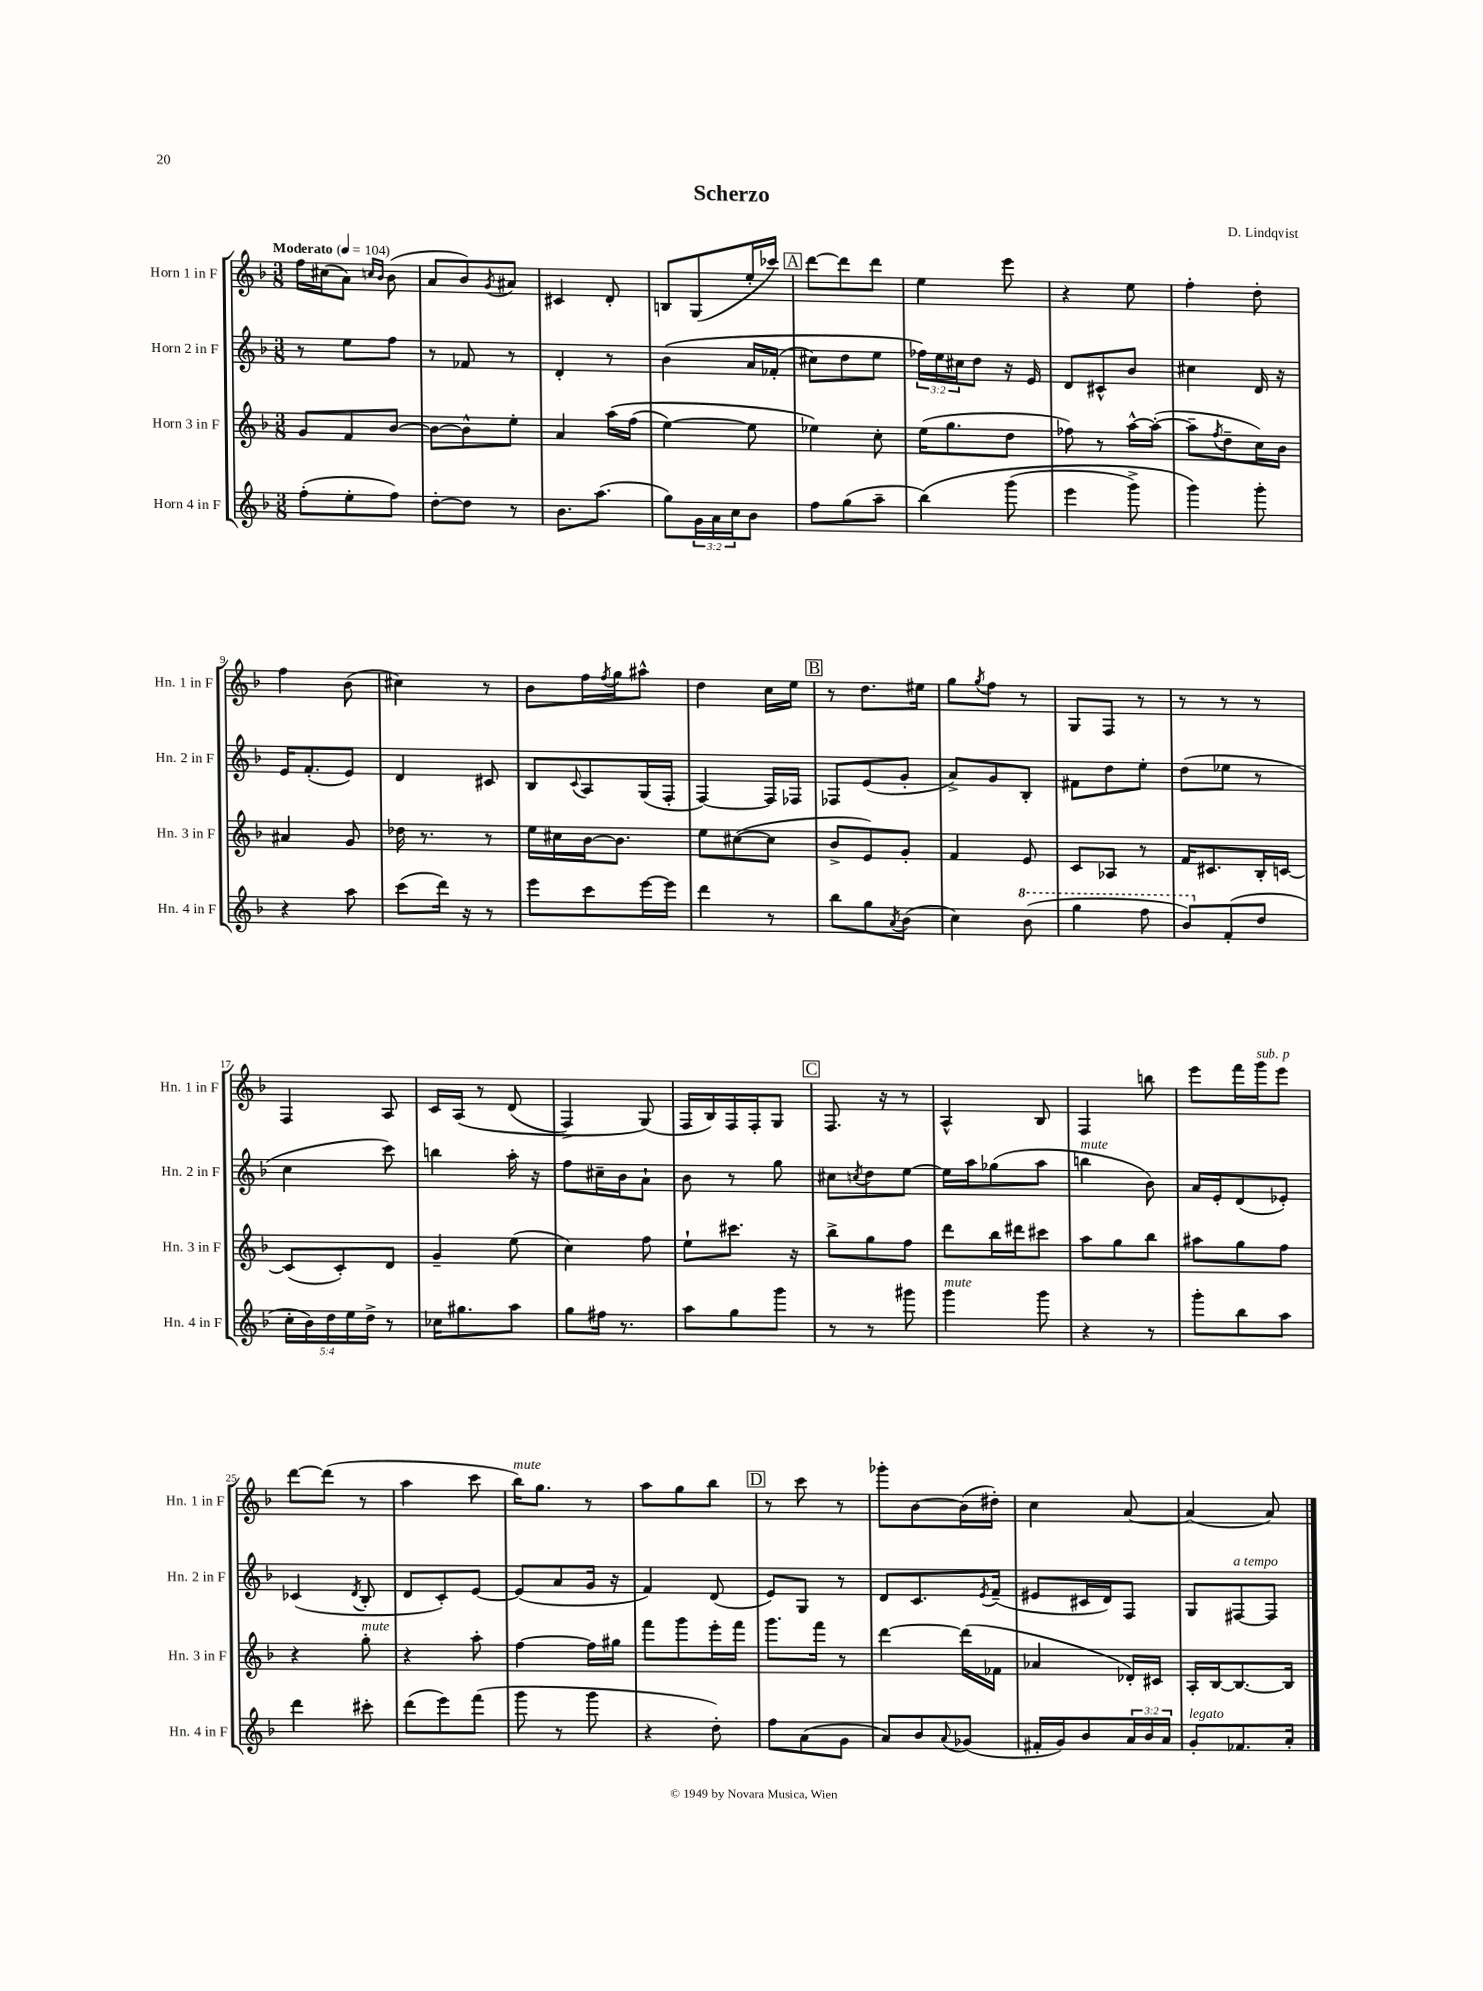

**kern	**kern	**kern	**kern
*staff4	*staff3	*staff2	*staff1
*clefG2	*clefG2	*clefG2	*clefG2
*k[b-]	*k[b-]	*k[b-]	*k[b-]
*M3/8	*M3/8	*M3/8	*M3/8
*MM104	*MM104	*MM104	*MM104
(8ff'	8g	8r	16ff
.	.	.	(16cc#
8ee'	8f	8ee	8a)
.	.	.	16qqcc
.	.	.	16qqb-
8ff)	[8b-	8ff	(8b-
=	=	=	=
[8dd'	8b-_	8r	8a
8dd]	8b-^^]	8f-	8b-)
.	.	.	8qg
8r	8ee'	8r	8a#
=	=	=	=
8.b-	4a	4d'	4c#
(8.aa	.	.	.
.	&(16aa	8r	8d'
.	(16ff	.	.
=	=	=	=
8gg)	[4ee)	&(4b-	8B
24g	.	.	(8G
24a	.	.	.
24cc	.	.	.
8b-	8ee]	16a	16ee'
.	.	(16f-'	16ccc-)
=	=	=	=
8ff	4ee-&)	8cc#)	[8ddd
(8gg	.	8dd	8ddd]
8aa~	8cc'	8ee	8ddd
=	=	=	=
&(4bb-)	(16ee	24ff-&)	4ee
.	.	24ee	.
.	8.gg	.	.
.	.	24cc#	.
.	.	8dd	.
(8ggg	8dd	16r	8eee
.	.	16e	.
=	=	=	=
4eee	8ff-)	8d	4r
.	8r	8c#^^	.
8ggg^)	[16aa^^	8b-	8ee
.	(16aa'_	.	.
=	=	=	=
4ggg&)	8aa~]	4cc#	4ff'
.	8qff	.	.
.	8dd~	.	.
8ggg'	16cc)	16d	8dd'
.	16b-	16r	.
=	=	=	=
4r	4a#	16e	4ff
.	.	(8.f'	.
8aa	8g	8e)	(8b-
=	=	=	=
(8ccc	16dd-	4d	4cc#)
.	8.r	.	.
16ddd)	.	.	.
16r	.	.	.
8r	8r	8c#	8r
=	=	=	=
8eee	16ee	8B-	8b-
.	16cc#	.	.
.	.	8qqc	.
8ccc	[16b-	8A	16ff
.	.	.	8qff
.	8.b-]	.	16gg
[16eee	.	(16G	8aa#^^
16eee]	.	16F'	.
=	=	=	=
4ddd	8ee	[4F)	4dd
.	([8cc#	.	.
8r	8cc#]	16F]	16cc
.	.	16F-	16ee
=	=	=	=
8bb-	8b-^	8F-	8r
8gg	8e)	(8e	8.dd
8qa	.	.	.
(8b-	8g'	8g'	.
.	.	.	16ee#
=	=	=	=
4cc)	4f	8a^)	8gg
.	.	.	8qgg
.	.	8g	8ff
(8bb-	8e	8B-'	8r
=	=	=	=
4ggg	8c	8f#	8G
.	8A-	8dd	8F
8fff	8r	8ee'	8r
=	=	=	=
8bb-)	16f	(8dd	8r
.	8.c#	.	.
(8f'	.	8ee-	8r
8dd	16B-'	8r	8r
.	[16c	.	.
=	=	=	=
20cc'	(8c]	4cc	4F
20b-)	.	.	.
20dd	.	.	.
.	8c')	.	.
20ee	.	.	.
20dd^	.	.	.
8r	8d	8ccc)	8A
=	=	=	=
16cc-	4g~	4bb	16c
8.gg#	.	.	&(16A
.	.	.	8r
8aa	(8ee	16aa'	(8d
.	.	16r	.
=	=	=	=
8gg	4cc)	8ff	4F^)
16ff#	.	16cc#~	.
8.r	.	16b-	.
.	8ff	8a`	(8G&)
=	=	=	=
8aa	8ee`	8b-	16F
.	.	.	16B-)
8gg	8.ccc#	8r	16F
.	.	.	16F'
8ggg	.	8gg	8G
.	16r	.	.
=	=	=	=
8r	8bb-^	8cc#	8.F
.	.	8qcc	.
8r	8gg	8dd	.
.	.	.	16r
8ggg#	8ff	[8ee	8r
=	=	=	=
4ggg	8ddd	16ee]	4A^^
.	.	16aa	.
.	16bb-	(8gg-	.
.	16ddd#	.	.
8ggg	8ccc#	8aa	8B-
=	=	=	=
4r	8aa	4bb	4F
.	8gg	.	.
8r	8bb-	8b-)	8bb
=	=	=	=
8ggg'	8aa#	16a	8eee
.	.	16e'	.
8bb-	8gg	(8d	16fff
.	.	.	16ggg
8aa	8ff	8e-')	8eee
=	=	=	=
4ddd	4r	(4c-	[8ddd
.	.	.	(8ddd]
.	.	8qd	.
8ccc#'	8gg'	8B-'	8r
=	=	=	=
(8ddd	4r	8d	4aa
8eee)	.	8c')	.
(8fff	8aa'	[8e	8ccc
=	=	=	=
8ggg	[4ff	(8e]	16bb-)
.	.	.	8.gg
8r	.	8a	.
8ggg	16ff]	16g	8r
.	16gg#	16r	.
=	=	=	=
4r	8fff	4f)	8aa
.	8ggg	.	8gg
8dd')	16eee'	(8d	8bb-
.	16fff	.	.
=	=	=	=
8ff	8.ggg	8e)	8r
(8a	.	8G	8ccc
.	16fff	.	.
8g	8r	8r	8r
=	=	=	=
8a)	[4ddd	8d	8ggg-'
8b-	.	8.c	[8b-
8qqa	.	.	.
(8g-	(16ddd]	.	(16b-]
.	.	8qe	.
.	16f-	(16f~	16dd#')
=	=	=	=
16f#'	4a-	8e#	4cc
16g)	.	.	.
8b-	.	16c#	.
.	.	16d)	.
24a	16d-')	8F	[8a
24b-	.	.	.
.	16c#	.	.
24a	.	.	.
=	=	=	=
8g'	16A'	8G	(4a]
.	[16B-	.	.
8.f-	8.B-_	[8F#	.
.	.	8F#]	8a)
16a'	16B-]	.	.
==	==	==	==
*-	*-	*-	*-
